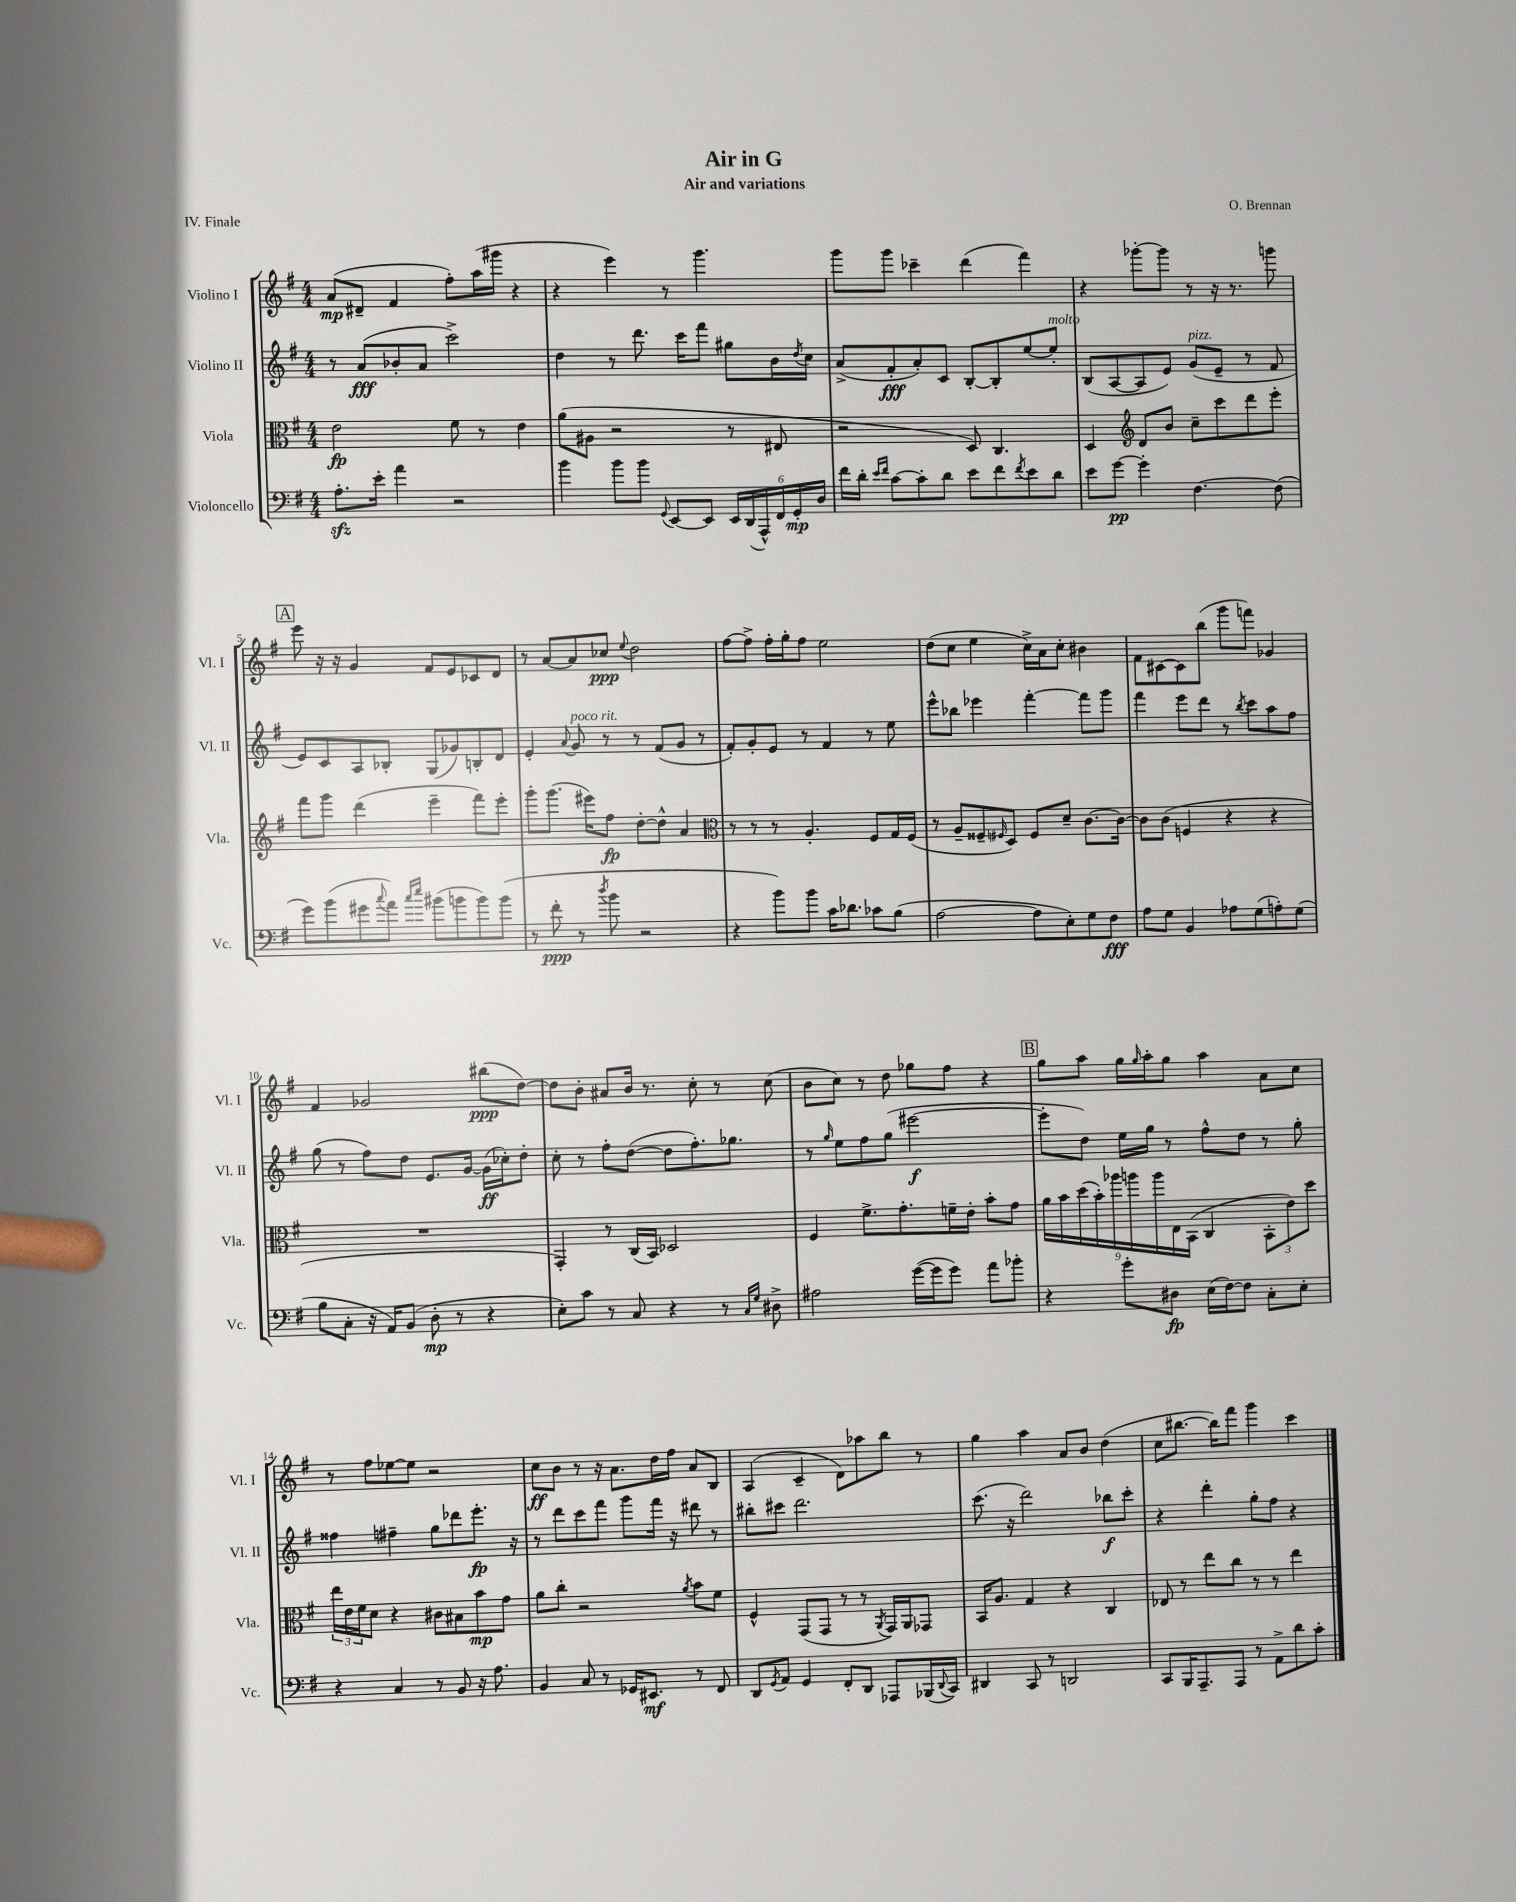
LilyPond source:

\header { title = "Air in G" composer = "O. Brennan" subtitle = "Air and variations" piece = "IV. Finale" }
<<
\new StaffGroup <<
\new Staff = "s0" \with { instrumentName = "Violino I" shortInstrumentName = "Vl. I" } {
    \clef treble \key g \major \numericTimeSignature \time 4/4
    a'8\mp( dis'8-- fis'4 fis''8-.) a''16( gis'''16 r4 |
    r4 e'''4) r8 g'''4. |
    g'''8 g'''8 ces'''4-- d'''4( fis'''4) |
    r4 ges'''8~-. ges'''8 r8 r16 r8. g'''8 |
    \mark \markup { \box "A" } e'''8 r16 r16 g'4 fis'8 e'8 ces'8 d'8 |
    r8 a'8~ a'8 ces''8\ppp \appoggiatura { e''8 } d''2 |
    fis''8~ fis''8-> fis''16-. g''16-. fis''8 e''2 |
    d''8( c''8 e''4 c''16->) a'16 c''8-. bis'4 |
    fis'8 cis'8~ cis'8 b''8( g'''8 f'''8) ges'4 |
    fis'4 ges'2 bis''8\ppp( d''8~) |
    d''8 b'8-. ais'8 b'16 r8. c''8-. r8 c''8( |
    b'8 c''8) r8 d''8 ges''8 fis''8 r4 |
    \mark \markup { \box "B" } g''8 a''8 g''16 \grace { g''16 } a''16-. g''8 a''4 a'8 c''8 |
    r8 fis''8 ees''8~ ees''8 r2 |
    c''8\ff b'8 r8 r16 a'8. d''16 fis''16 a'8 b8 |
    a4( c'4-- d'8) aes''8 b''8 r8 |
    g''4 a''4 a'8 b'8 d''4( |
    c''8 bis''8.~ bis''16) fis'''8 g'''4 c'''4 \bar "|." |
}
\new Staff = "s1" \with { instrumentName = "Violino II" shortInstrumentName = "Vl. II" } {
    \clef treble \key g \major \numericTimeSignature \time 4/4
    r8 a'8\fff( bes'8-. a'8 c'''2->) |
    d''4 r8 d'''8. c'''16 fis'''8 gis''8 b'16 \acciaccatura { d''8 } c''16 |
    a'8->( fis'8-.\fff a'8-.) c'8 b8~-. b8-. e''8~ e''8-.^\markup { \italic "molto" } |
    b8( a8~ a8 e'8) g'8^\markup { \italic "pizz." }( e'8-- r8 fis'8 |
    \mark \markup { \box "A" } e'8) c'8 a8 bes8-. g8( ges'8) b8-. d'8 |
    e'4-. \appoggiatura { a'8 } g'8^\markup { \italic "poco rit." } r8 r8 fis'8( g'8 r8 |
    fis'8-.) g'8-. e'8 r8 fis'4 r8 e''8 |
    e'''8-^ bes''8 ees'''4 fis'''4~-. fis'''8 g'''8 |
    fis'''4 e'''8 d'''8 r8 \acciaccatura { b''8 } c'''8 a''8 fis''8 |
    g''8( r8 fis''8) d''8 e'8. g'16~ g'16\ff( ces''16-.) d''8-. |
    c''8-. r8 fis''8-. d''8~( d''8 fis''8.-.) ges''8. |
    r8 \grace { g''16 } e''8 fis''8 g''8( eis'''2~\f |
    \mark \markup { \box "B" } eis'''8-. d''8) e''16 g''16 r8 fis''8-^ d''8 r8 g''8-. |
    fisis''4 fis''4-- g''8 des'''8 e'''8.-.\fp r16 |
    r8 d'''8 c'''8 fis'''8 g'''8 fis'''16 r16 dis'''8 r8 |
    bis''8-. cis'''8 d'''2. |
    c'''8.( r16 d'''2) bes''8\f c'''8-. |
    r4 d'''4-. g''8-. fis''8 r4 \bar "|." |
}
\new Staff = "s2" \with { instrumentName = "Viola" shortInstrumentName = "Vla." } {
    \clef alto \key g \major \numericTimeSignature \time 4/4
    e'2\fp fis'8 r8 e'4 |
    a'8( ais8 r2 r8 eis8 |
    r2 d8) c4. |
    d4 \clef treble d'8 b'8 c''8-- c'''8 d'''8 e'''8-. |
    \mark \markup { \box "A" } fis'''8 g'''8 d'''4( e'''4-- fis'''8) e'''8-. |
    g'''8-. g'''8.( eis'''16) fis''8\fp d''8~-. d''8-^ a'4 |
    \clef alto r8 r8 r8 a4.-. fis8 g16 fis16( |
    r8 a8-- fisis8-- \grace { fis16 } d8) fis8 d'8-- c'8.~ c'16~ |
    c'8 c'8( f4 r4 r4 |
    R1 |
    g,4-.) r8 c16( b,16) des2 |
    fis4 fis'8.-> g'8.-. f'16-- e'16-. b'8-. g'8 |
    \mark \markup { \box "B" } \tuplet 9/8 { a'16 b'16 d''16( b'16-.) aes''16 a''16 a''16 e16 b,16( } c4 \tuplet 3/2 { b,8-. e'8) d''8 } |
    \tuplet 3/2 { e''16 e'16 fis'16 } d'8 r4 cis'8 bis8 b'8\mp g'8 |
    a'8 c''8-. r2 \acciaccatura { a'8 } b'8 fis'8 |
    fis4-^ g,8( g,8 r8 r8 \acciaccatura { a,8 } g,16) a,16 ges,8 |
    b,16 a8. g4 r4 c4 |
    ees8 r8 e''8 c''8 r8 r8 e''4 \bar "|." |
}
\new Staff = "s3" \with { instrumentName = "Violoncello" shortInstrumentName = "Vc." } {
    \clef bass \key g \major \numericTimeSignature \time 4/4
    a8.-.\sfz e'16-. a'4 r2 |
    b'4 b'8 b'8 \appoggiatura { g,8 } e,8~ e,8 \tuplet 6/4 { e,16 d,16( a,,16-^) fis,16 g,16-.\mp d16 } |
    fis'16 d'16-. \grace { e'16 fis'16 } c'8~ c'8-. d'8 e'8 fis'8 \acciaccatura { fis'8 } e'8 d'8 |
    e'8 g'8~\pp g'4-. fis4.~ fis8( |
    \mark \markup { \box "A" } g'8) b'8( gis'8 \appoggiatura { c''8 } a'8) \grace { c''16 e''16 } bis'8( b'8 b'8) b'8( |
    r8 fis'8-.\ppp r8 \acciaccatura { d''8 } b'8 r2 |
    r4 b'8) b'8 c'16 des'8. ces'8 b8( |
    a2~ a8 e8-.) g8 fis8\fff |
    a8 g8 b,4 aes8 g8( a8-.) g8( |
    b8 c8-. r16 a,16) b,8( d8-.\mp r8 r4 |
    e8-.) c'8 r8 c8 r4 r8 \grace { c16 g16 } dis8-> |
    ais2 g'16~( g'16 g'8) a'8 bes'8-. |
    \mark \markup { \box "B" } r4 g'8-. dis8\fp e16( fis16~) fis8 c8-. e8-. |
    r4 c4 r8 b,8 r16 a8. |
    b,4 c8 r8 ges,16 eis,8.\mf r8 fis,8 |
    d,8 \acciaccatura { g,8 } a,8 g,4 fis,8-. d,8 aes,,8 bes,,16( \appoggiatura { d,8 } c,16) |
    dis,4 c,8 r8 d,2 |
    c,8 b,,16 a,,8.-- a,,8 r8 a,8-> d'8 c'8-. \bar "|." |
}
>>
>>
